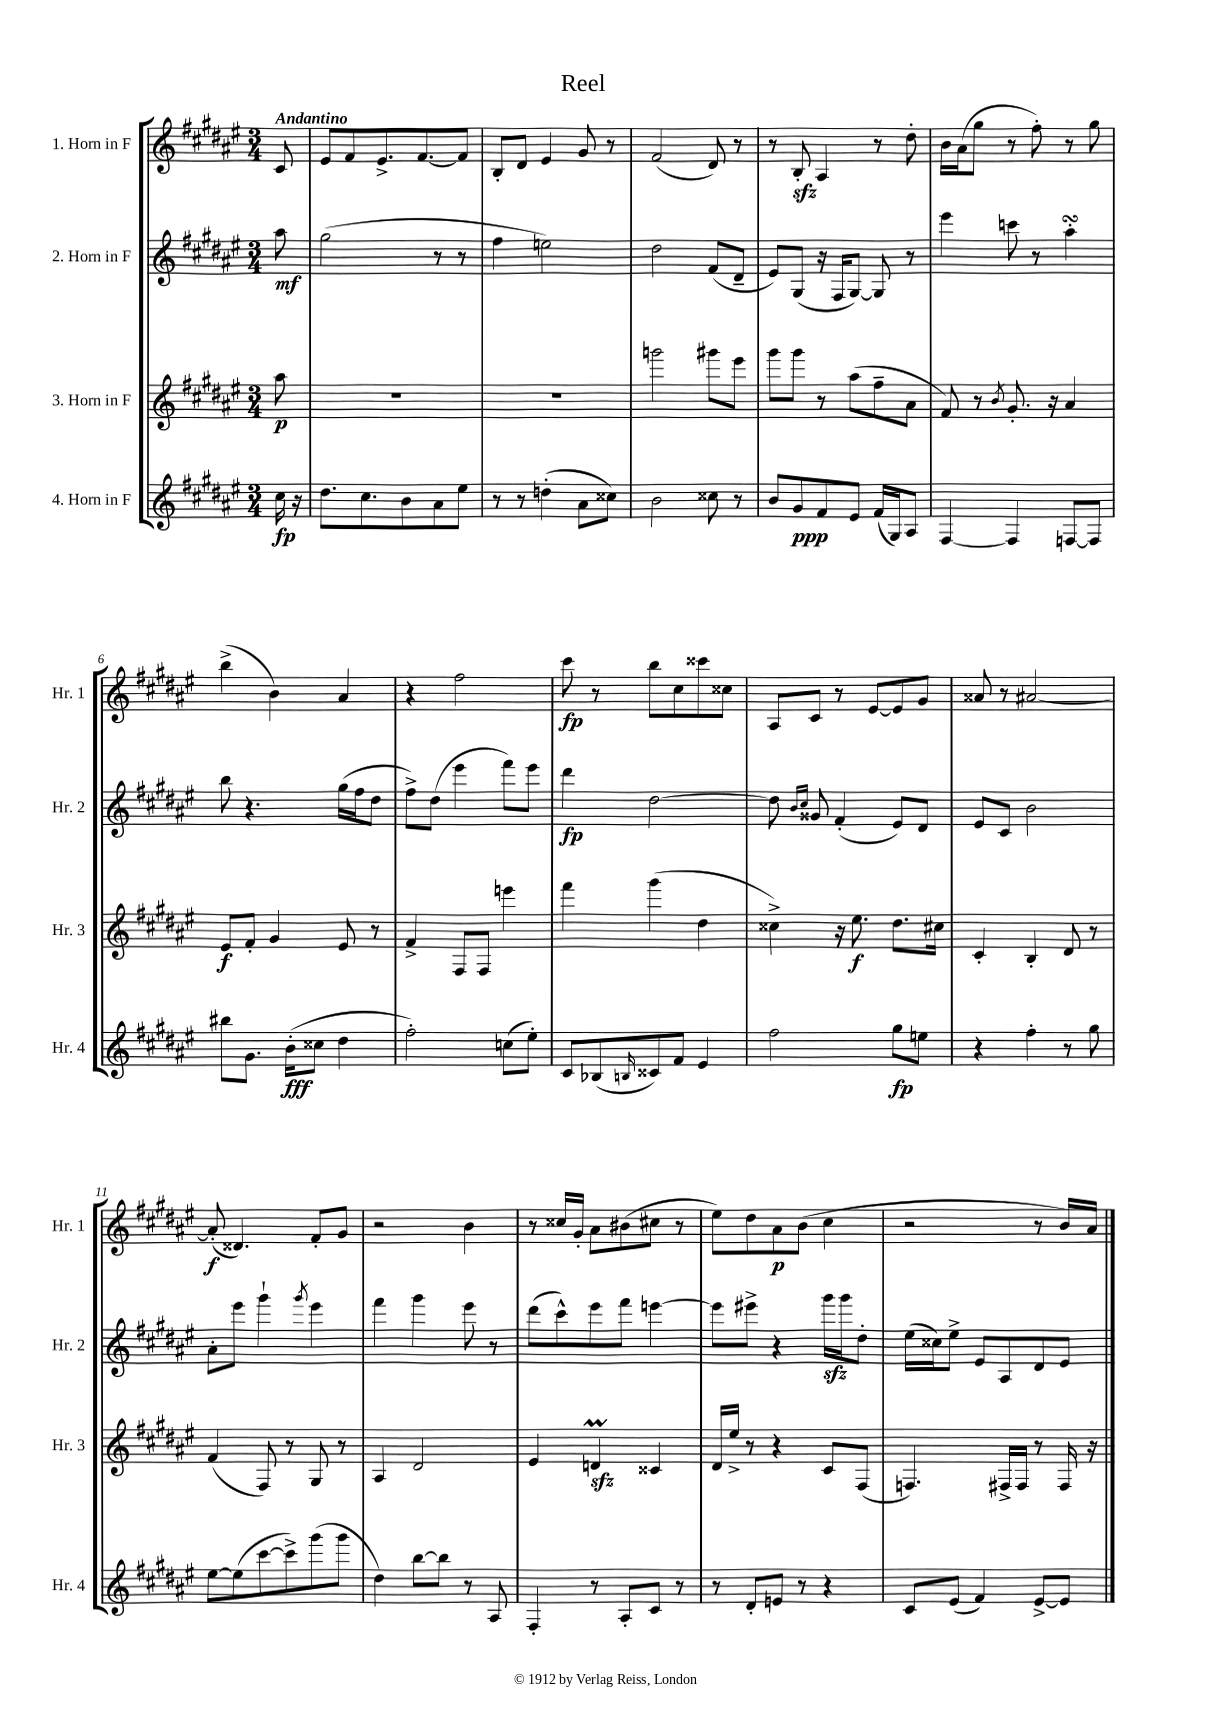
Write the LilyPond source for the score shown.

\header { title = "Reel" }
<<
\new StaffGroup <<
\new Staff = "s0" \with { instrumentName = "1. Horn in F" shortInstrumentName = "Hr. 1" } {
    \clef treble \key fis \major \numericTimeSignature \time 3/4 \partial 8 \tempo "Andantino"
    cis'8 |
    eis'8 fis'8 eis'8.-> fis'8.~ fis'8 |
    b8-. dis'8 eis'4 gis'8 r8 |
    fis'2( dis'8) r8 |
    r8 b8-.\sfz ais4 r8 dis''8-. |
    b'16 ais'16( gis''8 r8 fis''8-.) r8 gis''8 |
    b''4->( b'4) ais'4 |
    r4 fis''2 |
    cis'''8\fp r8 b''8 cis''8 cisis'''8 cisis''8 |
    ais8 cis'8 r8 eis'8~ eis'8 gis'8 |
    aisis'8 r8 ais'2~ |
    ais'8-.\f( disis'4.) fis'8-. gis'8 |
    r2 b'4 |
    r8 cisis''16 gis'16-. ais'8 bis'8( cis''8 r8 |
    eis''8) dis''8 ais'8\p b'8( cis''4 |
    r2 r8 b'16) ais'16 \bar "|." |
}
\new Staff = "s1" \with { instrumentName = "2. Horn in F" shortInstrumentName = "Hr. 2" } {
    \clef treble \key fis \major \numericTimeSignature \time 3/4 \partial 8
    ais''8\mf |
    gis''2( r8 r8 |
    fis''4 e''2) |
    dis''2 fis'8( dis'8-- |
    eis'8) gis8( r16 fis16 gis8~) gis8 r8 |
    eis'''4 c'''8 r8 ais''4-.\turn |
    b''8 r4. gis''16( fis''16 dis''8 |
    fis''8->) dis''8( eis'''4 fis'''8) eis'''8 |
    dis'''4\fp dis''2~ |
    dis''8 \grace { b'16 cis''16 } gisis'8 fis'4-.( eis'8) dis'8 |
    eis'8 cis'8 b'2 |
    ais'8-. eis'''8 gis'''4-! \acciaccatura { gis'''8 } eis'''4 |
    fis'''4 gis'''4 eis'''8 r8 |
    dis'''8( cis'''8-^) eis'''8 fis'''8 e'''4~ |
    e'''8 eis'''8-> r4 gis'''16\sfz gis'''16 dis''8-. |
    eis''16( cisis''16) eis''8-> eis'8 ais8 dis'8 eis'8 \bar "|." |
}
\new Staff = "s2" \with { instrumentName = "3. Horn in F" shortInstrumentName = "Hr. 3" } {
    \clef treble \key fis \major \numericTimeSignature \time 3/4 \partial 8
    ais''8\p |
    R2. |
    R2. |
    g'''2 gis'''8 eis'''8 |
    gis'''8 gis'''8 r8 ais''8( fis''8-- ais'8 |
    fis'8) r8 \acciaccatura { b'8 } gis'8.-. r16 ais'4 |
    eis'8\f fis'8-. gis'4 eis'8 r8 |
    fis'4-> fis8 fis8 e'''4 |
    fis'''4 gis'''4( dis''4 |
    cisis''4->) r16 eis''8.\f dis''8. cis''16 |
    cis'4-. b4-. dis'8 r8 |
    fis'4( fis8) r8 gis8 r8 |
    ais4 dis'2 |
    eis'4 d'4\prall\sfz cisis'4 |
    dis'16 eis''16-> r8 r4 cis'8 fis8( |
    f4.) fis16-> fis16 r8 fis16 r16 \bar "|." |
}
\new Staff = "s3" \with { instrumentName = "4. Horn in F" shortInstrumentName = "Hr. 4" } {
    \clef treble \key fis \major \numericTimeSignature \time 3/4 \partial 8
    cis''16\fp r16 |
    dis''8. cis''8. b'8 ais'8 eis''8 |
    r8 r8 d''4-.( ais'8 cisis''8) |
    b'2 cisis''8 r8 |
    b'8 gis'8\ppp fis'8 eis'8 fis'16( gis16) ais8 |
    fis4~ fis4 f8~ f8 |
    bis''8 gis'8. b'16-.\fff( cisis''8 dis''4 |
    fis''2-.) c''8( eis''8-.) |
    cis'8 bes8( \grace { b16 } cisis'8) fis'8 eis'4 |
    fis''2 gis''8\fp e''8 |
    r4 fis''4-. r8 gis''8 |
    eis''8~ eis''8( cis'''8~ cis'''8->) gis'''8( gis'''8 |
    dis''4) b''8~ b''8 r8 ais8 |
    fis4-. r8 ais8-. cis'8 r8 |
    r8 dis'8-. e'8 r8 r4 |
    cis'8 eis'8( fis'4) eis'8~-> eis'8 \bar "|." |
}
>>
>>
